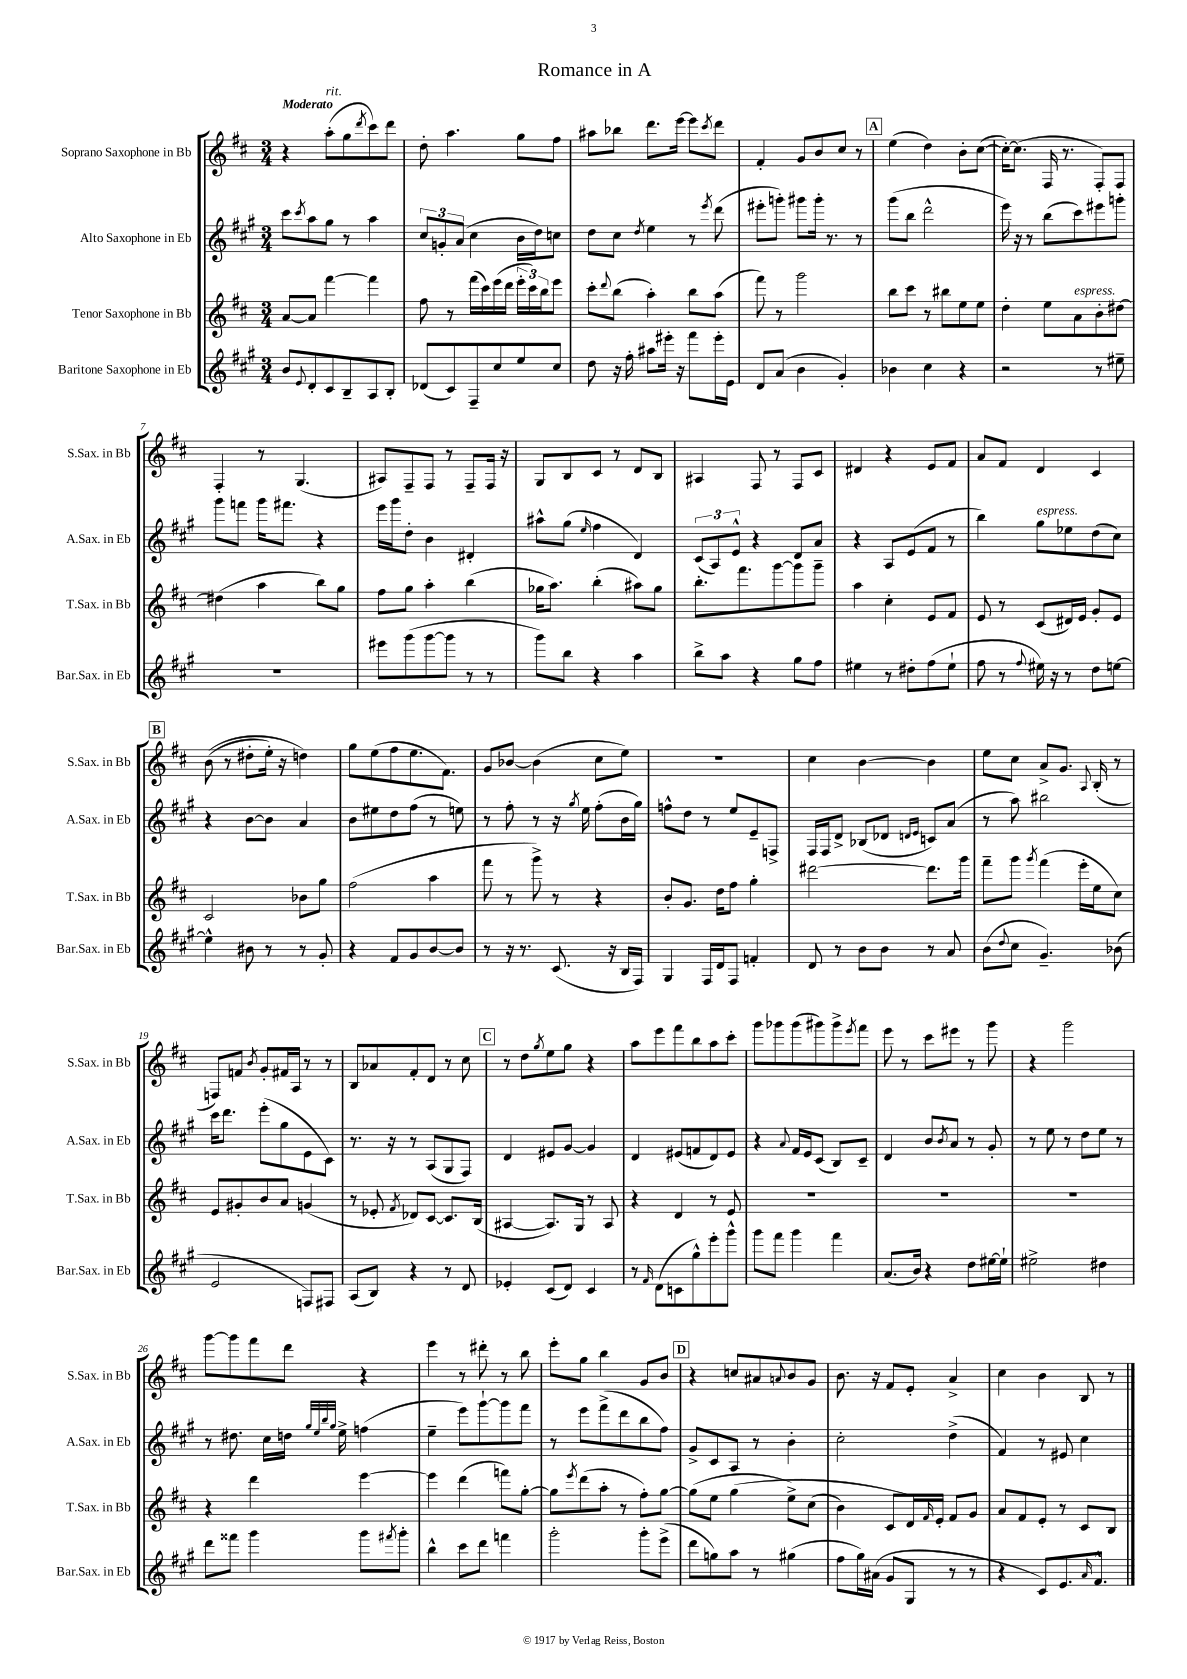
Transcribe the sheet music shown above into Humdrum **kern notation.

**kern	**kern	**kern	**kern
*part4	*part3	*part2	*part1
*staff4	*staff3	*staff2	*staff1
*I"Baritone Saxophone in Eb	*I"Tenor Saxophone in Bb	*I"Alto Saxophone in Eb	*I"Soprano Saxophone in Bb
*I'Bar.Sax. in Eb	*I'T.Sax. in Bb	*I'A.Sax. in Eb	*I'S.Sax. in Bb
*clefG2	*clefG2	*clefG2	*clefG2
*k[f#c#g#]	*k[f#c#]	*k[f#c#g#]	*k[f#c#]
*M3/4	*M3/4	*M3/4	*M3/4
=1	=1	=1	=1
!	!	!	!LO:TX:a:B:t=Moderato
8b/L	[8a/L	8ccc#\L	4r
8qqe/	.	8qccc#/	.
8d'/	8a/J]	8aa\	.
!	!	!	!LO:TX:a:i:t=rit.
8c#/	[4fff#\	8gg#\J	(8aa'\L
8B~/	.	8r	8gg\
.	.	.	8qddd/
8A/	4fff#\]	4aa\	8ccc#\)
8B'/J	.	.	8ddd\J
=2	=2	=2	=2
(8d-X/L	8ff#\	12cc#/L	8dd'\
.	.	12gn'/	.
8c#/)	8r	.	4.aa\
.	.	(12a/J	.
8F#~/	(16fff#\LL	4cc#\	.
.	16ccc#\)	.	.
8cc#/	(16eee\	.	.
.	16ddd\JJ	.	.
8ee/	24eee'\LL	16b\LL	8gg\L
.	24ccc#\)	.	.
.	.	16dd\J)	.
.	24bb\J	.	.
8cc#/J	8eee\J	8ccn\J	8ff#\J
=3	=3	=3	=3
8dd\	8ccc#'\L	8dd\L	8aa#X\L
.	8qqddd/	.	.
16r	(8bb\J	8cc#\J	8bb-X\J
16ff#'\	.	.	.
.	.	8qdd/	.
8aa#X\L	4aa'\)	4ee\	8.ddd\L
16eee#X'\Jk	.	.	.
16r	.	.	[16eee\Jk
8fff#\L	8bb\L	8r	8eee\L]
.	.	8qeee/	8qccc#/
16eee#'\L	(8aa\J	(8ddd\	8ddd\J
16e\JJ	.	.	.
=4	=4	=4	=4
8d/L	8fff#\)	8eee#X'\L	4f#'/
(8a/J	8r	8gggn'\J)	.
4b\	2ggg\	8ggg#X\L	8g/L
.	.	16ggg#'\Jk	8b/
.	.	8.r	.
4g#'/)	.	.	8cc#/J
.	.	8r	8r
!!LO:REH:place=s1:t=A
=5	=5	=5	=5
4b-X\	8bb\L	(8ggg#\L	(4ee\
.	8ccc#\J	8bb\J	.
4cc#\	8r	2ddd^^\	4dd\)
.	8bb#X\L	.	.
4r	8ee\	.	8b'\L
.	8ee\J	.	([8cc#\J
=6	=6	=6	=6
2r	4dd'\	16eee\)	16cc#'\KL_)
.	.	16r	(8.cc#\J]
.	.	8r	.
.	8ee\L	(8bb\L	16F#/
.	.	.	8.r
!	!LO:TX:a:i:t=espress.	!	!
.	8a\	8ccc#\)	.
8r	8b'\	8eee#X\	8F#'/L)
8ee#X~\	[8dd#X\J	8gggn'\J	8F#/J
!!LO:LB:g=z
=7	=7	=7	=7
2.r	(4dd#X\]	8ggg#\L	4F#'/
.	.	8fffn\J	.
.	4aa\	16ggg#\KL	8r
.	.	8.fff#X\J	.
.	.	.	(4.G/
.	8bb\L)	4r	.
.	8gg\J	.	.
=8	=8	=8	=8
8eee#X\L	8ff#\L	16eee\LL	8A#X/L)
.	.	16ggg#\J	.
(8ggg#\	8gg\J	8dd'\J	8F#~/
[8ggg#\	4aa'\	4b\	8F#/J
8ggg#\J]	.	.	8r
8r	(4bb\	4d#X'/	8F#~/L
8r	.	.	16F#/Jk
.	.	.	16r
=9	=9	=9	=9
8ggg#\L)	16gg-X\KL	8aa#X^^\L	8G/L
.	8.aa\J)	.	.
8bb\J	.	(8gg#\J	8B/
.	.	16qqee/	.
4r	(4bb'\	4ff#\	8c#/J
.	.	.	8r
4aa\	8aa#X\L)	4d/)	8d/L
.	8gg-\J	.	8B/J
=10	=10	=10	=10
8bb^\L	8.bb'\L	(12c#/L	4A#X/
.	.	12A/)	.
8aa\J	.	.	.
.	.	12e^^/J	.
.	8.fff#\	.	.
4r	.	4r	8F#/
.	[8ggg\	.	8r
8gg#\L	8ggg\]	8d/L	8F#/L
8ff#\J	8ggg~\J	8a/J	8c#/J
=11	=11	=11	=11
4ee#X\	4aa\	4r	4d#X/
8r	4cc#'\	8A/L	4r
8dd#X'\L	.	(8e/	.
(8ff#\	8e/L	8f#/J	8e/L
8ee#`\J	8f#/J	8r	8f#/J
=12	=12	=12	=12
8ff#\	8e/	4bb\)	8a/L
8r	8r	.	8f#/J
8qqff#/	.	.	.
!	!	!LO:TX:a:i:t=espress.	!
16ee#X\)	(8c#/L	8gg#\L	4d/
16r	.	.	.
8r	16d#X/L)	8ee-X\	.
.	16e/JJ	.	.
8dd\L	8g'/L	(8dd\	4c#/
[8een\J	8e/J	8cc#\J)	.
!!LO:LB:g=z
!!LO:REH:place=s1:t=B
=13	=13	=13	=13
4ee^^\]	2c#/	4r	((8b\
.	.	.	8r
8b#X\	.	[8b\L	8dd#X'\L
8r	.	8b\J]	16ee'\Jk)
.	.	.	16r
8r	8b-X\L	4a/	4ddn\)
8g#'/	8gg\J	.	.
=14	=14	=14	=14
4r	(2ff#\	8b\L	8gg\L
.	.	8ee#X\	(8ee\
8f#/L	.	8dd\	8ff#\
8g#/	.	(8ff#\J	8.ee\
[8b/	4aa\	8r	.
.	.	.	8.f#\J)
8b/J]	.	8een\)	.
=15	=15	=15	=15
8r	8fff#\	8r	8g/L
16r	8r	8ff#'\	[8b-X/J
8.r	.	.	.
.	8ggg^\)	8r	(4b-\]
(8.c#/	8r	16r	.
.	.	8qgg#/	.
.	.	16ee\	.
.	4r	(8ff#'\L	8cc#\L
16r	.	.	.
16B/LL	.	16b\L	8ee\J)
16F#/JJ)	.	16gg#\JJ)	.
=16	=16	=16	=16
4G#/	8b'/L	8ffn^^\L	2.r
.	8.g/J	8dd\J	.
16F#/LL	.	8r	.
16d/J	16dd\KL	.	.
8F#/J	8ff#\J	8ee/L	.
4fn'/	4gg'\	8e~/	.
.	.	8Fn^/J	.
=17	=17	=17	=17
8d/	[2ddd#X\	16F#/LL	4cc#\
.	.	16F#/J	.
8r	.	8d^/J	.
8b\L	.	(8B-X/L	[4b\
8b\J	.	8d-X/J	.
.	.	16qqdn/LL	.
.	.	16qqe/JJ	.
8r	8.ddd#\L]	8cn/L)	4b\]
8a/	.	(8a/J	.
.	16ggg\Jk	.	.
=18	=18	=18	=18
(8b\L	8fff#~\L	8r	8ee\L
8qqdd/	.	.	.
8cc#\J	8ggg\J	8aa\)	8cc#\J
.	8qggg/	.	.
4.g#~/)	(4fff#\	2bb#X\	8a^/L
.	.	.	8.g/J
.	16eee'\LL	.	.
.	.	.	8qqA/
.	16ee\J	.	(16B'/
(8b-X\	8cc#\J)	.	8r
!!LO:LB:g=z
=19	=19	=19	=19
2e/	8e/L	16ccc#\KL	8Fn/L)
.	.	8.ddd\J	.
.	8g#X'/	.	8fn/J
.	.	.	8qb/
.	8b/	(8eee'\L	8g'/L
.	8a/J	8gg#\	16f#X/L
.	.	.	16A/JJ
8Fn/L)	(4gn/	8e\	8r
8F#X/J	.	8c#\J)	8r
=20	=20	=20	=20
(8A/L	8r	8.r	8B/L
8B/J)	8e-X'/	.	8a-X/
.	.	16r	.
.	8qf#/	.	.
4r	8d-X/L)	8r	8f#'/
.	[8c#/J	(8A/L	8d/J
8r	8.c#/L]	8G#/	8r
8d/	.	8F#/J)	8cc#\
.	(16B/Jk	.	.
!!LO:REH:place=s1:t=C
=21	=21	=21	=21
4e-X'/	[4A#X/	4d/	8r
.	.	.	8dd\L
.	.	.	8qgg/
(8c#/L	8.A#/L])	8e#X/L	8ee\
8d/J)	.	[8g#/J	8gg\J
.	16G/Jk	.	.
4c#/	8r	4g#/]	4r
.	8A#/	.	.
=22	=22	=22	=22
8r	4r	4d/	8aa\L
16qqf#/	.	.	.
(8d\L	.	.	8eee\
8cn\	4d/	(8e#X/L	8fff#\
8gg#^^\)	.	8fn/	8bb\
8eee'\	8r	8d/)	8aa\
8ggg#^^\J	8e/	8e#/J	8ccc#'\J
=23	=23	=23	=23
8ggg#\L	2.r	4r	8ggg\L
8fff#\J	.	.	8ggg-X\
.	.	8qqa/	.
4ggg#\	.	16f#/LL	(8ggg-\
.	.	16e/J	.
.	.	(8c#/J	8ggg#X\)
4fff#\	.	8B/L)	8ggg#^\
.	.	.	8qeee/
.	.	8c#~/J	8fff#\J
=24	=24	=24	=24
(8.a/L	2.r	4d/	8eee\
.	.	.	8r
16b/Jk)	.	.	.
4r	.	8b/L	8ccc#\L
.	.	8qb/	.
.	.	8a/J	8eee#X\J
8dd\L	.	8r	8r
[16ee#X\L	.	8g#'/	8ggg\
16ee#`\JJ]	.	.	.
=25	=25	=25	=25
2ee#X^\	2.r	8r	4r
.	.	8ee\	.
.	.	8r	2ggg\
.	.	8dd\L	.
4dd#X\	.	8ee\J	.
.	.	8r	.
!!LO:LB:g=z
=26	=26	=26	=26
8ddd\L	4r	8r	[8ggg\L
8fff##X\J	.	8.dd#X\	8ggg\]
4ggg#\	4ddd\	.	8fff#\
.	.	16cc#\LL	.
.	.	16ddn\JJ	8ddd\J
.	.	32qqgg#/LLL	.
.	.	32qqee/	.
.	.	32qqbb/	.
.	.	32qqgg#/JJJ	.
.	.	16ee^\	.
8ggg#\L	[4eee\	(4ffn\	4r
8qfff#X/	.	.	.
8ggg#'\J	.	.	.
=27	=27	=27	=27
4bb^^\	4eee\]	4ee~\	4eee\
8ccc#\L	(4ddd\	8eee\L)	8r
8ddd\J	.	[8ggg#`\	8ddd#X'\
4fffn\	8fffn\L)	8ggg#\]	8r
.	[8gg'\J	8fff#\J	8bb\
=28	=28	=28	=28
2ggg#'\	8gg\L]	8r	8eee'\L
.	8qeee/	.	.
.	(8ddd\	8eee\L	8gg\J
.	8aa'\J	(8fff#^\	4bb\
.	8r	8ddd\	.
8ggg#'\L	8ff#'\L)	8bb\	8g/L
(8eee^\J	[8gg\J	8ff#\J)	8b/J
!!LO:REH:place=s1:t=D
=29	=29	=29	=29
8ddd\L	(8gg\L]	8g#^/L	4r
8ggn\)	8ee\J	8c#/	.
8aa\J	(4gg\	8A/J	8ccn/L
8r	.	8r	8a#X/
.	.	.	8qqan/
(4gg#X\	8ee^\L)	4b'\	8b/
.	(8cc#\J	.	8g/J
=30	=30	=30	=30
8ff#\L	4b\)	2cc#'\	8.b\
16gg#\L)	.	.	.
(16a#X\JJ	.	.	16r
8g#/L	8c#/L	.	8f#/L
8G#/J	16d/L)	.	8e'/J
.	16qqf#/	.	.
.	16e'/JJ	.	.
8r	8f#/L	(4dd^\	4a^/
8r	8g/J	.	.
=31	=31	=31	=31
4r	8a/L	4f#/)	4cc#\
.	8f#/	.	.
8c#/L)	8e'/J	8r	4b\
8.e/	8r	8e#X/	.
.	8c#/L	4cc#\	8B/
16qqa/	.	.	.
8.f#^^/J	.	.	.
.	8B/J	.	8r
==	==	==	==
*-	*-	*-	*-
